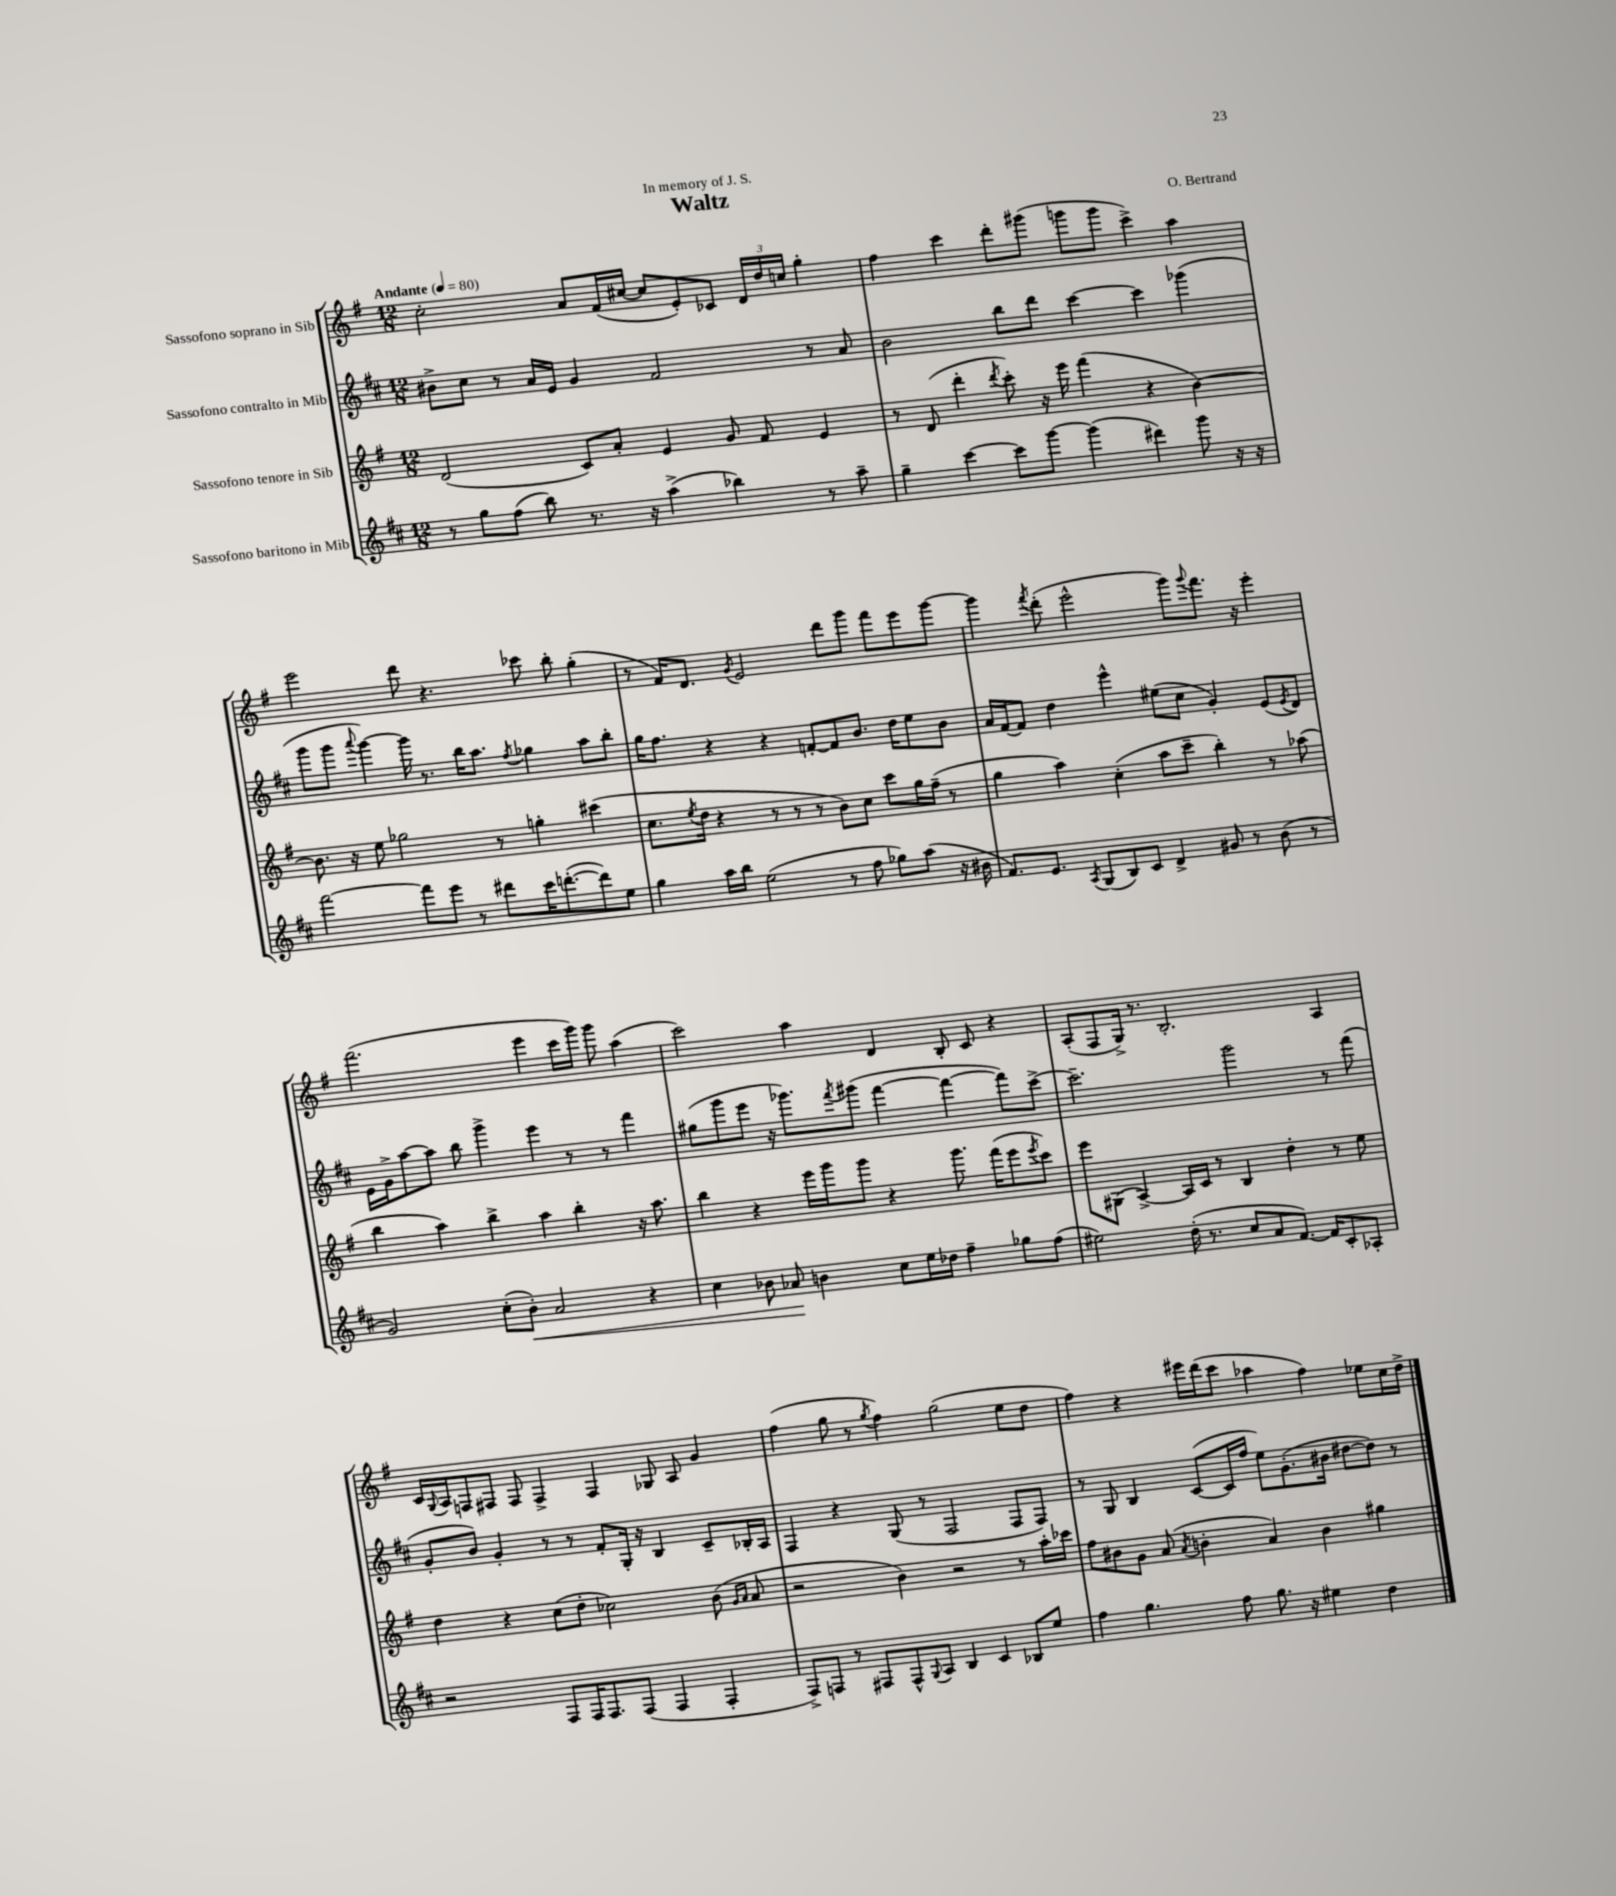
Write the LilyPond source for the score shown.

\header { title = "Waltz" composer = "O. Bertrand" dedication = "In memory of J. S." }
<<
\new StaffGroup <<
\new Staff = "s0" \with { instrumentName = "Sassofono soprano in Sib" } {
    \clef treble \key g \major \numericTimeSignature \time 12/8 \tempo "Andante" 4 = 80
    c''2-. a'8 fis'16( cis''16~ cis''8 e'8-.) ces'8 \tuplet 3/2 { d'16 d''16 c''16 } g''4-. |
    fis''4 c'''4 d'''8-. gis'''8( g'''8 g'''8 c'''4->) a''4 |
    e'''2 d'''8 r4. ces'''8 b''8-. g''4-.( |
    r8 fis'16) d'8. \acciaccatura { g'8 } e'2 d'''8 g'''8 fis'''8 e'''8 g'''8~ |
    g'''4 \acciaccatura { fis'''8 } d'''8-.( e'''2-^ g'''8) \appoggiatura { g'''8 } fis'''8. r16 e'''4-. |
    fis'''2.( e'''4 c'''16 g'''16) g'''8 a''4( |
    c'''2) a''4 d'4 b8-. c'8 r4 |
    a8-.( fis8 g16->) r8. b2.-. a4 |
    c'16 \appoggiatura { g8 } a16 f8 fis8 fis8 fis4-> fis4 ges8 a8 g'4 |
    fis''4( g''8 r8 \acciaccatura { g''8 } fis''4) g''2( e''8 d''8 |
    fis''4) r4 eis'''16 d'''16( c'''8 aes''4 fis''4) ees''8 c''16 d''16-> \bar "|." |
}
\new Staff = "s1" \with { instrumentName = "Sassofono contralto in Mib" } {
    \clef treble \key d \major \numericTimeSignature \time 12/8
    bis'8-> cis''8 r8 a'16 e'16 g'4 fis'2 r8 a'8 |
    b'2 b''8 d'''8 cis'''4~ cis'''4 ges'''4( |
    g'''8 g'''8 \appoggiatura { a'''8 } g'''4~) g'''16 r8. b''16 a''8. \acciaccatura { fis''8 } ges''4 a''8 b''8-. |
    g''16 fis''8. r4 r4 f'8~-. f'8 b'8. d''16 e''8 b'8 |
    a'16 fis'16~ fis'8 d''4 e'''4-^ eis''8( cis''8 g'4-.) e'8( \acciaccatura { e'8 } d'8) |
    e'16 g'16-> a''8~ a''8 b''8 g'''4-> e'''4 r8 r8 fis'''4 |
    gis''8( g'''8 e'''8 r16 ges'''8.) \acciaccatura { fis'''8 } gis'''8( fis'''4~ fis'''4~ fis'''8) cis'''8~-> |
    cis'''2.-- g'''2 r8 fis'''8( |
    g'8-. b'8) g'4-. r8 r8 fis'8-. g16-. r16 b4 cis'8-- bes16-. a16 |
    fis4 r4 g8( r8 fis2 fis8 fis8) |
    r8 g8 b4 cis'8~( cis'16 fis''16 e''8) g'8.-.( bis'16 dis''8~ dis''8) r8 \bar "|." |
}
\new Staff = "s2" \with { instrumentName = "Sassofono tenore in Sib" } {
    \clef treble \key g \major \numericTimeSignature \time 12/8
    d'2( c'8) a'8-. e'4 g'8 fis'8 e'4 |
    r8 d'8( d'''4-. \acciaccatura { d'''8 } c'''8-.) r16 e'''16 fis'''4( r4 b'4~) |
    b'8. r16 e''8 ges''2 r8 g''4-. cis'''4( |
    c''8. \acciaccatura { e''8 } d''16 r4 r8 r8 r8 b'8) c''8 c'''8 g''16 fis''16--( r8 |
    g''4 a''4) c''4-.( a''8 c'''8-- b''4-.) r8 aes''8( |
    b''4 a''4) b''4-> a''4 b''4-. r16 a''8. |
    b''4 r4 e'''16 g'''16 g'''8 r4 g'''8. fis'''16( e'''8 \acciaccatura { e'''8 } c'''8) |
    e'''8 gis8( a4~->) a16 c'16 r8 b4 d''4-. r8 e''8 |
    d''4 r4 c''8( d''8-. ces''2) b'8( \grace { g'16 a'16 } a'8 |
    r2 b'4) r2 r8 a''16-. ces'''16 |
    fis''8 bis'8 g'8 a'8( \acciaccatura { a'8 } b'4-. a'4) b'4 gis''4 \bar "|." |
}
\new Staff = "s3" \with { instrumentName = "Sassofono baritono in Mib" } {
    \clef treble \key d \major \numericTimeSignature \time 12/8
    r8 g''8 fis''8( b''8) r8. r16 a''4->( bes''4) r8 a''8-- |
    g''4-- cis'''4~ cis'''8 g'''8~ g'''4( dis'''4) g'''8 r16 r16 |
    fis'''2~ fis'''8 e'''8 r8 dis'''8 cis'''16 d'''8.~-.( d'''8) e''8 |
    g''4 a''16 b''16 e''2( r8 fis''8 ges''8) a''8( r16 bis'16 |
    fis'8.) e'8. \acciaccatura { a8 } g8( b8) cis'8 d'4-> gis'8 r8 b'8( r8 |
    g'2) cis''8-.( b'8-.\<) a'2 r4 |
    cis''4 bes'8 aes'8\! b'4 cis''8 e''16 des''16 fis''4-- ges''8 fis''8( |
    eis''2) d''16-.( r8. cis''8 a'8 fis'8.~) fis'16 cis'8-. aes8-. |
    r2 fis8 fis16 fis8. fis8( fis4 fis4-. |
    fis8->) f8 r8 fis8 fis8-^ \appoggiatura { g8 } a8 b4 cis'4 bes8 e''8 |
    fis''4 g''4. fis''8 g''8. r16 eis''4 d''4 \bar "|." |
}
>>
>>
\layout { \context { \Score \remove "Bar_number_engraver" } }
